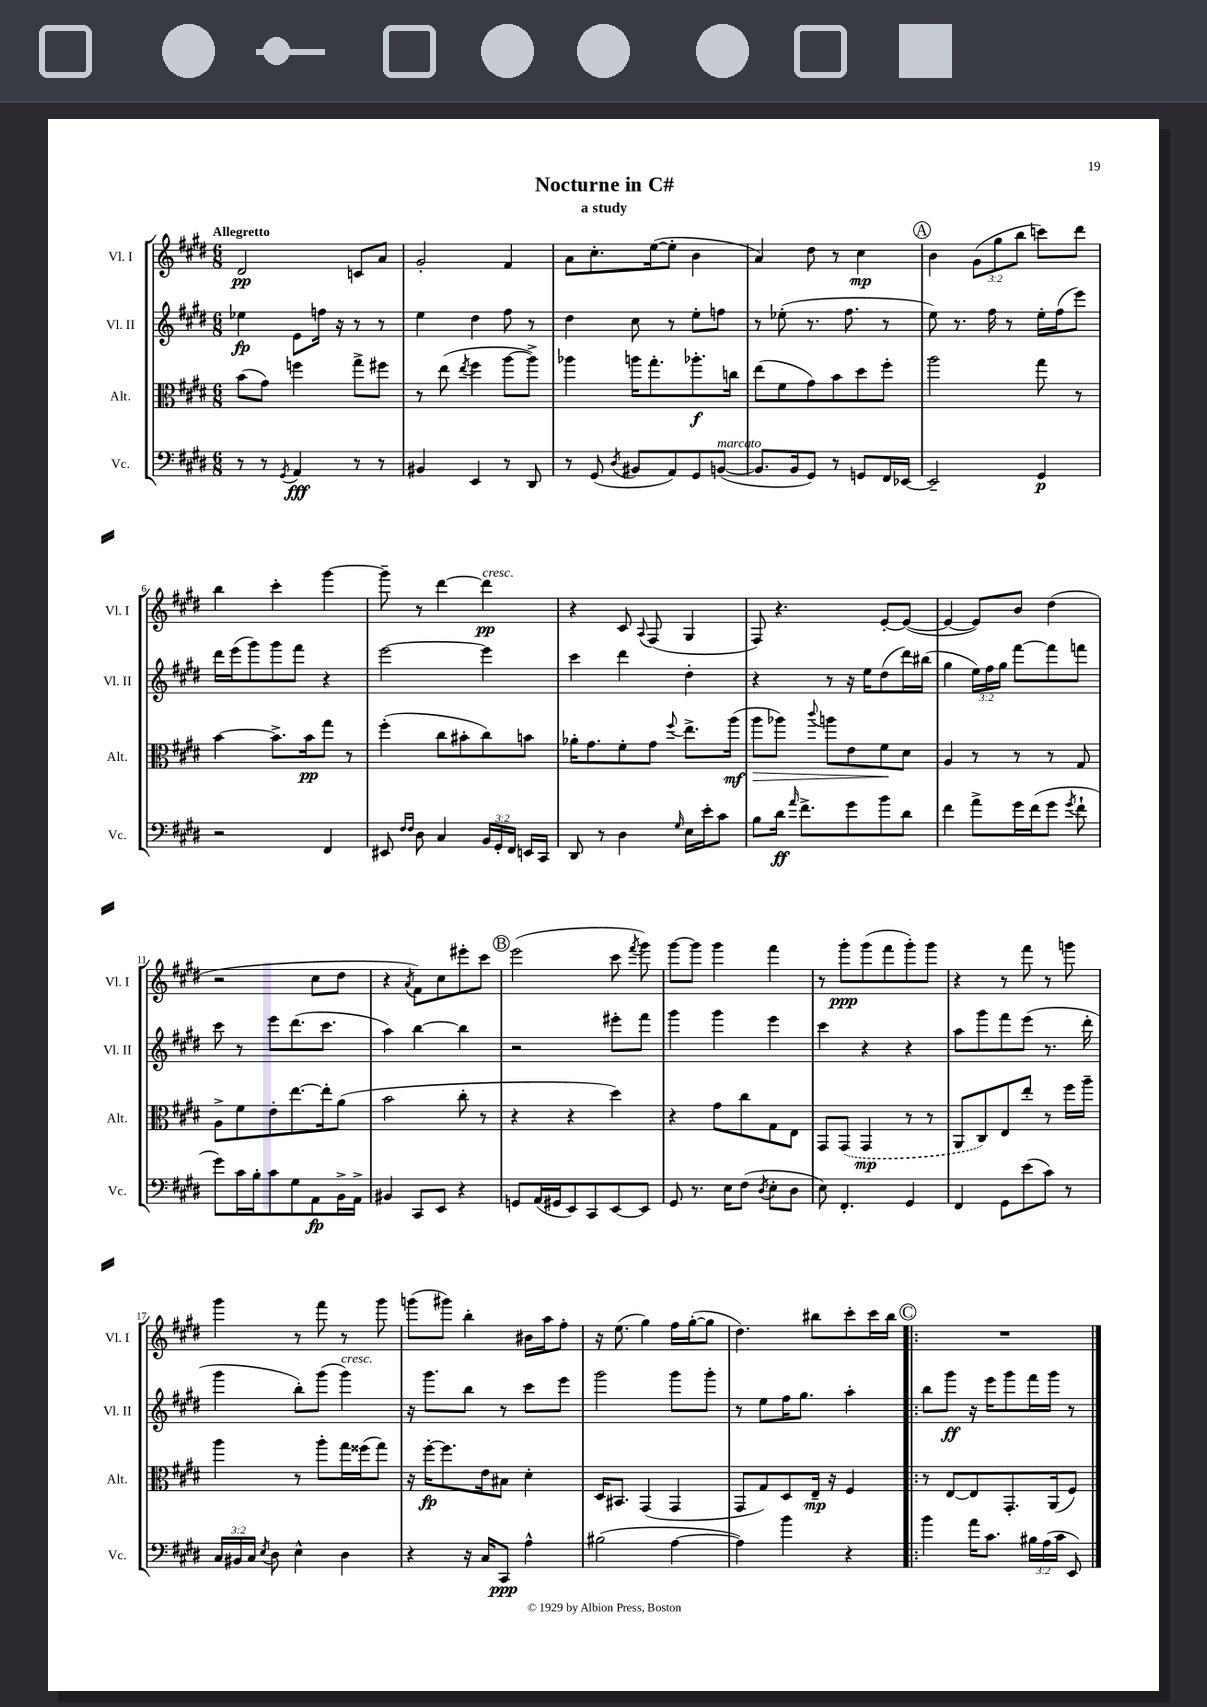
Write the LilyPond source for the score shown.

\header { title = "Nocturne in C#" subtitle = "a study" }
<<
\new StaffGroup <<
\new Staff = "s0" \with { instrumentName = "Vl. I" shortInstrumentName = "Vl. I" } {
    \clef treble \key e \major \numericTimeSignature \time 6/8 \override Staff.TupletNumber.text = #tuplet-number::calc-fraction-text \tempo "Allegretto"
    \autoBeamOff dis'2\pp c'8[ a'8] |
    gis'2-. fis'4 |
    a'8[ cis''8.-. e''16~( e''8]-. b'4 |
    a'4) dis''8 r8 cis''4\mp |
    \mark \markup { \circle "A" } b'4 \tuplet 3/2 { gis'8[( gis''8 b''8] } c'''8[) dis'''8] |
    b''4 cis'''4-. gis'''4~ |
    gis'''8-- r8 dis'''4~ dis'''4\pp^\markup { \italic "cresc." } |
    r4 cis'8 \appoggiatura { a8 } fis8( gis4 |
    fis8) r4. e'8[~-. e'8]~( |
    e'4~ e'8[) b'8] dis''4( |
    r2 cis''8[ dis''8] |
    r4 \acciaccatura { a'8 } fis'8[) cis''8 eis'''8-. cis'''8] |
    \mark \markup { \circle "B" } e'''2( cis'''8 \acciaccatura { fis'''8 } gis'''8) |
    gis'''8[~ gis'''8] gis'''4 fis'''4 |
    r8 gis'''8[-.\ppp gis'''8( fis'''8 gis'''8-.) gis'''8] |
    r4 r8 fis'''8 r8 g'''8 |
    gis'''4 r8 fis'''8 r8 gis'''8 |
    g'''8[( gis'''8]) b''4-. bis'16[ a''16 fis''8]-. |
    r16 e''8.( gis''4) fis''16[ gis''16~-.( gis''8] |
    dis''4.) bis''8[ cis'''8-. cis'''16 bis''16] |
    \mark \markup { \circle "C" } \bar ".|:" R2. \bar "|." |
}
\new Staff = "s1" \with { instrumentName = "Vl. II" shortInstrumentName = "Vl. II" } {
    \clef treble \key e \major \numericTimeSignature \time 6/8 \override Staff.TupletNumber.text = #tuplet-number::calc-fraction-text
    \autoBeamOff ees''4\fp e'8[ f''16] r16 r8 r8 |
    e''4 dis''4 fis''8 r8 |
    dis''4 cis''8 r8 e''8[-. f''8] |
    r8 ees''8-.( r8. fis''8. r8 |
    \mark \markup { \circle "A" } e''8) r8. fis''16 r8 e''16[-. fis''16( e'''8]) |
    dis'''16[ e'''16( gis'''8) gis'''8 fis'''8] r4 |
    e'''2~ e'''4 |
    cis'''4 dis'''4 dis''4-. |
    r4 r8 r16 e''16[ dis''8( dis'''16) bis''16]( |
    gis''4 \tuplet 3/2 { e''16[) fis''16 gis''16] } fis'''8[~ fis'''8 f'''8] |
    cis'''8 r8 e'''8[ dis'''8.( cis'''8.] |
    a''4) b''4~ b''4 |
    \mark \markup { \circle "B" } r2 eis'''8[-. fis'''8] |
    gis'''4 gis'''4 e'''4 |
    cis'''4 r4 r4 |
    a''8[ gis'''8 fis'''8 e'''8]( r8. dis'''16-. |
    gis'''4 b''8[-.) gis'''8]( gis'''4^\markup { \italic "cresc." }) |
    r16 gis'''8.[ b''8] r8 cis'''8[ e'''8] |
    gis'''2 gis'''8[ gis'''8]-. |
    r8 e''8[ fis''16 gis''8.] a''4-. |
    \mark \markup { \circle "C" } \bar ".|:" b''8[ gis'''8]\ff r16 e'''16[ gis'''8 fis'''16 gis'''16] r8 \bar "|." |
}
\new Staff = "s2" \with { instrumentName = "Alt." shortInstrumentName = "Alt." } {
    \clef alto \key e \major \numericTimeSignature \time 6/8
    \autoBeamOff b'8[( gis'8]) f''4 gis''8[-> fis''8] |
    r8 e''8( \acciaccatura { e''8 } fis''4 a''8[~ a''8]->) |
    aes''4 a''16[ gis''8.-. aes''8.-.\f c''16] |
    e''8[( fis'8 gis'8) b'8 dis''8 fis''8]-. |
    \mark \markup { \circle "A" } a''2 gis''8 r8 |
    b'4~ b'8.[-> b'16\pp gis''8] r8 |
    fis''4-.( cis''8[ bis'8-. cis''8) b'8] |
    aes'16[-. gis'8. fis'8-. gis'8] \appoggiatura { fis''8 } e''8.[-> a''16]\mf( |
    a''8[\> aes''8]) \appoggiatura { cis'''8 } a''8[ e'8 fis'8\! dis'8] |
    a4 r8 r8 r8 gis8 |
    a8[-> fis'8 e'8-. e''8.~ e''16-. a'8]( |
    b'2 cis''8-. r8 |
    \mark \markup { \circle "B" } r4 r4 dis''4) |
    r4 gis'8[ cis''8 gis8 e8] |
    gis,8[ \once \slurDashed gis,8]( gis,4\mp r8 r8 |
    a,8[ cis8) e8 e''8]-. r8 fis''16[ a''16]-- |
    a''4 r8 a''8[-. gis''16 fisis''16( gis''8]) |
    r16 fis''16[~-.\fp fis''8. e'16 bis8] dis'4-. |
    dis16[ bis,8.] gis,4( gis,4 |
    gis,8[ gis8) dis8 e16]--\mp r16 fis4 |
    \mark \markup { \circle "C" } \bar ".|:" r8 e8[~ e8 gis,8.-. a,16( fis8]) \bar "|." |
}
\new Staff = "s3" \with { instrumentName = "Vc." shortInstrumentName = "Vc." } {
    \clef bass \key e \major \numericTimeSignature \time 6/8 \override Staff.TupletNumber.text = #tuplet-number::calc-fraction-text
    \autoBeamOff r8 r8 \acciaccatura { gis,8 } a,4\fff r8 r8 |
    bis,4 e,4 r8 dis,8 |
    r8 gis,8( \acciaccatura { dis8 } bis,8[ a,8) gis,8 b,8]~^\markup { \italic "marcato" }( |
    b,8.[ b,16 gis,8]) r8 g,8[ fis,16 ees,16]~ |
    \mark \markup { \circle "A" } ees,2-- gis,4\p |
    r2 fis,4 |
    eis,8 \grace { fis16[ fis16] } dis8 cis4 \tuplet 3/2 { b,16[ gis,16-. fis,16] } e,16[ cis,16] |
    dis,8 r8 dis4 \grace { gis16 } e16[ e'16-. cis'8] |
    b8[ dis'16]\ff \grace { a'16 } fis'8.[-> gis'8 b'8 dis'8] |
    fis'4 a'8[-> gis'16 fis'16( gis'8] \acciaccatura { gis'8 } fis'8-! |
    gis'8[) cis'16 b16-. cis'8 gis8 a,8\fp b,16-> a,16]-> |
    bis,4 cis,8[ e,8] r4 |
    \mark \markup { \circle "B" } g,8[ a,16( gis,16 e,8) cis,8 e,8~ e,8] |
    gis,8 r8. e16[ fis8]( \acciaccatura { dis8 } e8[-. dis8] |
    e8) fis,4.-. gis,4 |
    fis,4 gis,8[ e'8( cis'8]) r8 |
    \tuplet 3/2 { cis16[ bis,16 cis16] } \acciaccatura { e8 } dis8 e4-^ dis4 |
    r4 r16 cis16[ cis,8]\ppp a4-^ |
    bis2( a4~ |
    a4) b'4 r4 |
    \mark \markup { \circle "C" } \bar ".|:" b'4 a'16[ cis'8.] \tuplet 3/2 { bis16[ a16( cis'16] } e,8) \bar "|." |
}
>>
>>
